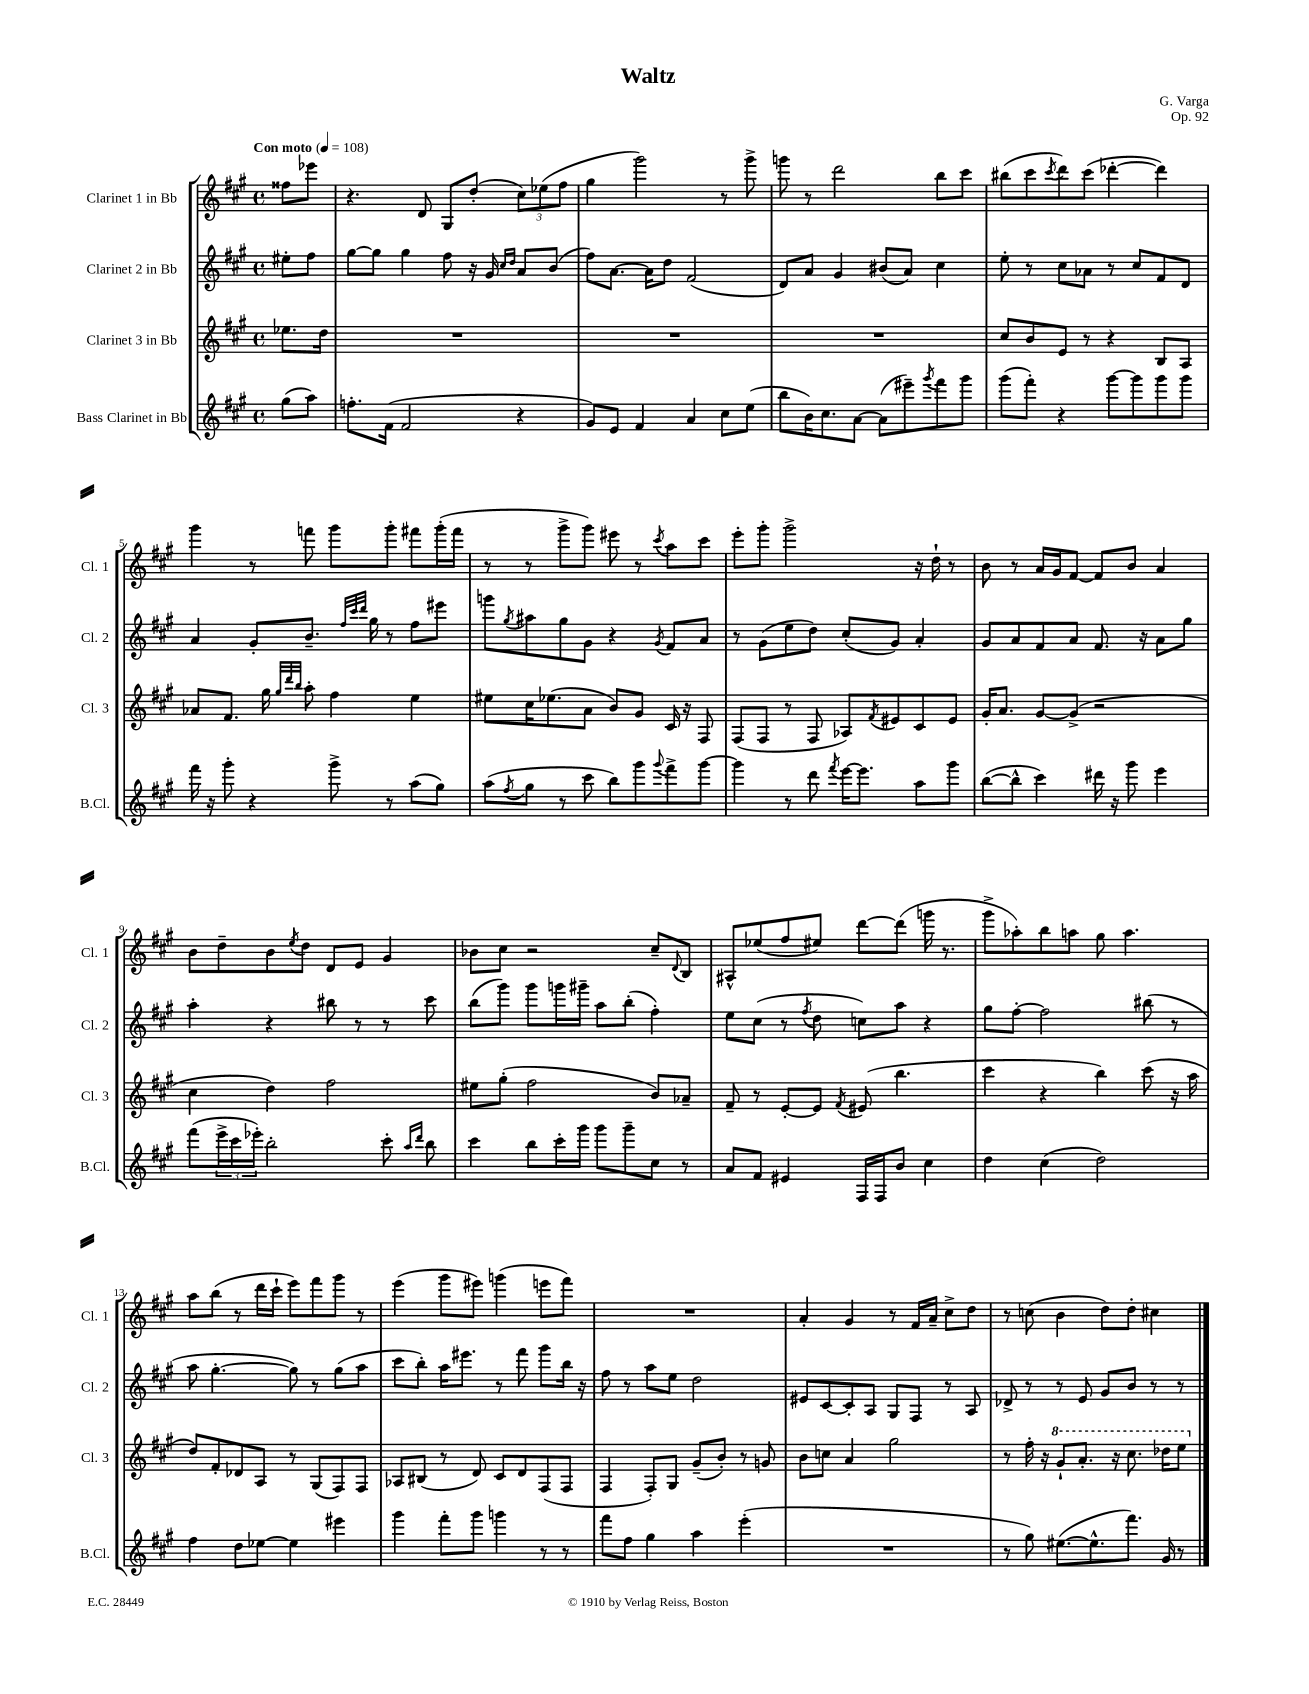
\header { title = "Waltz" composer = "G. Varga" opus = "Op. 92" }
<<
\new StaffGroup <<
\new Staff = "s0" \with { instrumentName = "Clarinet 1 in Bb" shortInstrumentName = "Cl. 1" } {
    \clef treble \key a \major \defaultTimeSignature \time 4/4 \partial 4 \tempo "Con moto" 4 = 108
    fisis''8 ees'''8 |
    r4. d'8 gis8 d''8-.( \tuplet 3/2 { cis''8) ees''8( fis''8 } |
    gis''4 gis'''2) r8 gis'''8-> |
    g'''8 r8 d'''2 b''8 cis'''8 |
    bis''8( cis'''8 \acciaccatura { cis'''8 } d'''8) cis'''8( des'''4~-. des'''4) |
    gis'''4 r8 f'''8 gis'''8 gis'''8-. fis'''8 gis'''16-.( fis'''16 |
    r8 r8 gis'''8-> gis'''8) eis'''8 r8 \acciaccatura { cis'''8 } a''8 cis'''8 |
    e'''8-. gis'''8-. gis'''2-> r16 d''16-! r8 |
    b'8 r8 a'16 gis'16 fis'8~ fis'8 b'8 a'4 |
    b'8 d''8-- b'8 \acciaccatura { e''8 } d''8 d'8 e'8 gis'4 |
    bes'8 cis''8 r2 cis''8-- \appoggiatura { d'8 } b8 |
    ais8-^ ees''8( fis''8 eis''8) d'''8~ d'''8( g'''16 r8. |
    gis'''8-> aes''8-.) b''8 a''8 gis''8 a''4. |
    a''8 b''8( r8 d'''16 cis'''16-! e'''8) fis'''8 gis'''8 r8 |
    e'''4( gis'''8 eis'''8) g'''4( e'''8 fis'''8) |
    R1 |
    a'4-. gis'4 r8 fis'16 a'16-- cis''8-> d''8 |
    r8 c''8( b'4 d''8) d''8-. cis''4 \bar "|." |
}
\new Staff = "s1" \with { instrumentName = "Clarinet 2 in Bb" shortInstrumentName = "Cl. 2" } {
    \clef treble \key a \major \defaultTimeSignature \time 4/4 \partial 4
    eis''8-. fis''8 |
    gis''8~ gis''8 gis''4 fis''8 r16 gis'16 \grace { cis''16 d''16 } a'8 b'8( |
    fis''8) a'8.~ a'16 d''8 fis'2( |
    d'8) a'8 gis'4 bis'8( a'8) cis''4 |
    e''8-. r8 cis''8 aes'8 r8 cis''8 fis'8 d'8 |
    a'4 gis'8-. b'8.-- \grace { fis''32 cis'''32 d'''32 } gis''16 r8 fis''8 eis'''8 |
    g'''8 \acciaccatura { gis''8 } ais''8 gis''8 gis'8 r4 \acciaccatura { gis'8 } fis'8 a'8 |
    r8 gis'8( e''8 d''8) cis''8-.( gis'8) a'4-. |
    gis'8 a'8 fis'8 a'8 fis'8. r16 a'8 gis''8 |
    a''4-. r4 bis''8 r8 r8 cis'''8 |
    b''8( gis'''8) gis'''8 g'''16 gis'''16-- a''8 b''8-.( fis''4-.) |
    e''8 cis''8( r8 \acciaccatura { fis''8 } d''8 c''8) a''8 r4 |
    gis''8 fis''8~-. fis''2 bis''8( r8 |
    a''8 gis''4.~-. gis''8) r8 gis''8( a''8 |
    cis'''8 b''8-.) a''16 eis'''8. r8 fis'''8 gis'''8 b''16 r16 |
    fis''8 r8 a''8 e''8 d''2 |
    eis'8 cis'8~ cis'8-. a8 gis8 fis8 r8 a8 |
    des'8-> r8 r8 e'8 gis'8 b'8 r8 r8 \bar "|." |
}
\new Staff = "s2" \with { instrumentName = "Clarinet 3 in Bb" shortInstrumentName = "Cl. 3" } {
    \clef treble \key a \major \defaultTimeSignature \time 4/4 \partial 4
    ees''8. d''16 |
    R1 |
    R1 |
    R1 |
    cis''8 b'8 e'8 r8 r4 b8 a8 |
    aes'8 fis'8. gis''16 \grace { gis''32 d'''32 b''32 } a''8-. fis''4 e''4 |
    eis''8 cis''16 ees''8.( a'8 b'8) gis'8 cis'16 r16 fis8 |
    fis8( fis8 r8 fis8 aes8) \acciaccatura { fis'8 } eis'8 cis'8 eis'8 |
    gis'16-. a'8. gis'8~ gis'8->( r2 |
    cis''4 d''4) fis''2 |
    eis''8 gis''8-.( fis''2 b'8) aes'8-- |
    fis'8-- r8 e'8~-. e'8 \acciaccatura { fis'8 } eis'8( b''4. |
    cis'''4 r4 b''4) cis'''8( r16 a''16 |
    d''8) fis'8-. des'8 a8 r8 gis8( fis8) fis8 |
    aes8 bis8( r8 d'8) cis'8 d'8 fis8( fis8 |
    fis4 fis8-.) gis8 gis'8--( b'8-.) r8 g'8 |
    b'8 c''8 a'4 gis''2 |
    r8 fis''16-. r16 \ottava #1 gis''8-! a''8.-. r16 cis'''8. des'''16 e'''8 \ottava #0 \bar "|." |
}
\new Staff = "s3" \with { instrumentName = "Bass Clarinet in Bb" shortInstrumentName = "B.Cl." } {
    \clef treble \key a \major \defaultTimeSignature \time 4/4 \partial 4
    gis''8( a''8) |
    f''8.-. fis'16( fis'2 r4 |
    gis'8) e'8 fis'4 a'4 cis''8 e''8( |
    b''8 b'16) cis''8. a'8~ a'8( eis'''8--) \acciaccatura { gis'''8 } fis'''8 gis'''8 |
    gis'''8( fis'''8-.) r4 gis'''8~ gis'''8 gis'''8 gis'''8 |
    fis'''16 r16 gis'''8-. r4 gis'''8-> r8 a''8( gis''8) |
    a''8( \acciaccatura { fis''8 } gis''8 r8 cis'''8 b''8) gis'''8 \appoggiatura { gis'''8 } fis'''8-> gis'''8~ |
    gis'''4 r8 d'''8 \acciaccatura { fis'''8 } e'''16~ e'''8. a''8 gis'''8 |
    b''8~( b''8-^ cis'''4) dis'''16 r16 gis'''8 e'''4 |
    fis'''8( \tuplet 3/2 { e'''16-> cis'''16 ees'''16-.) } b''2-. cis'''8-. \grace { a''16 d'''16 } b''8 |
    cis'''4 b''8 cis'''16-. gis'''16 gis'''8 gis'''8-- cis''8 r8 |
    a'8 fis'8 eis'4 fis16 fis16 b'8 cis''4 |
    d''4 cis''4( d''2) |
    fis''4 d''8 ees''8~ ees''4 eis'''4 |
    gis'''4 fis'''8-. gis'''8 g'''4 r8 r8 |
    fis'''8 fis''8 gis''4 a''4 e'''4-.( |
    R1 |
    r8 gis''8) eis''8.~( eis''8.-^ fis'''8.) gis'16 r8 \bar "|." |
}
>>
>>
